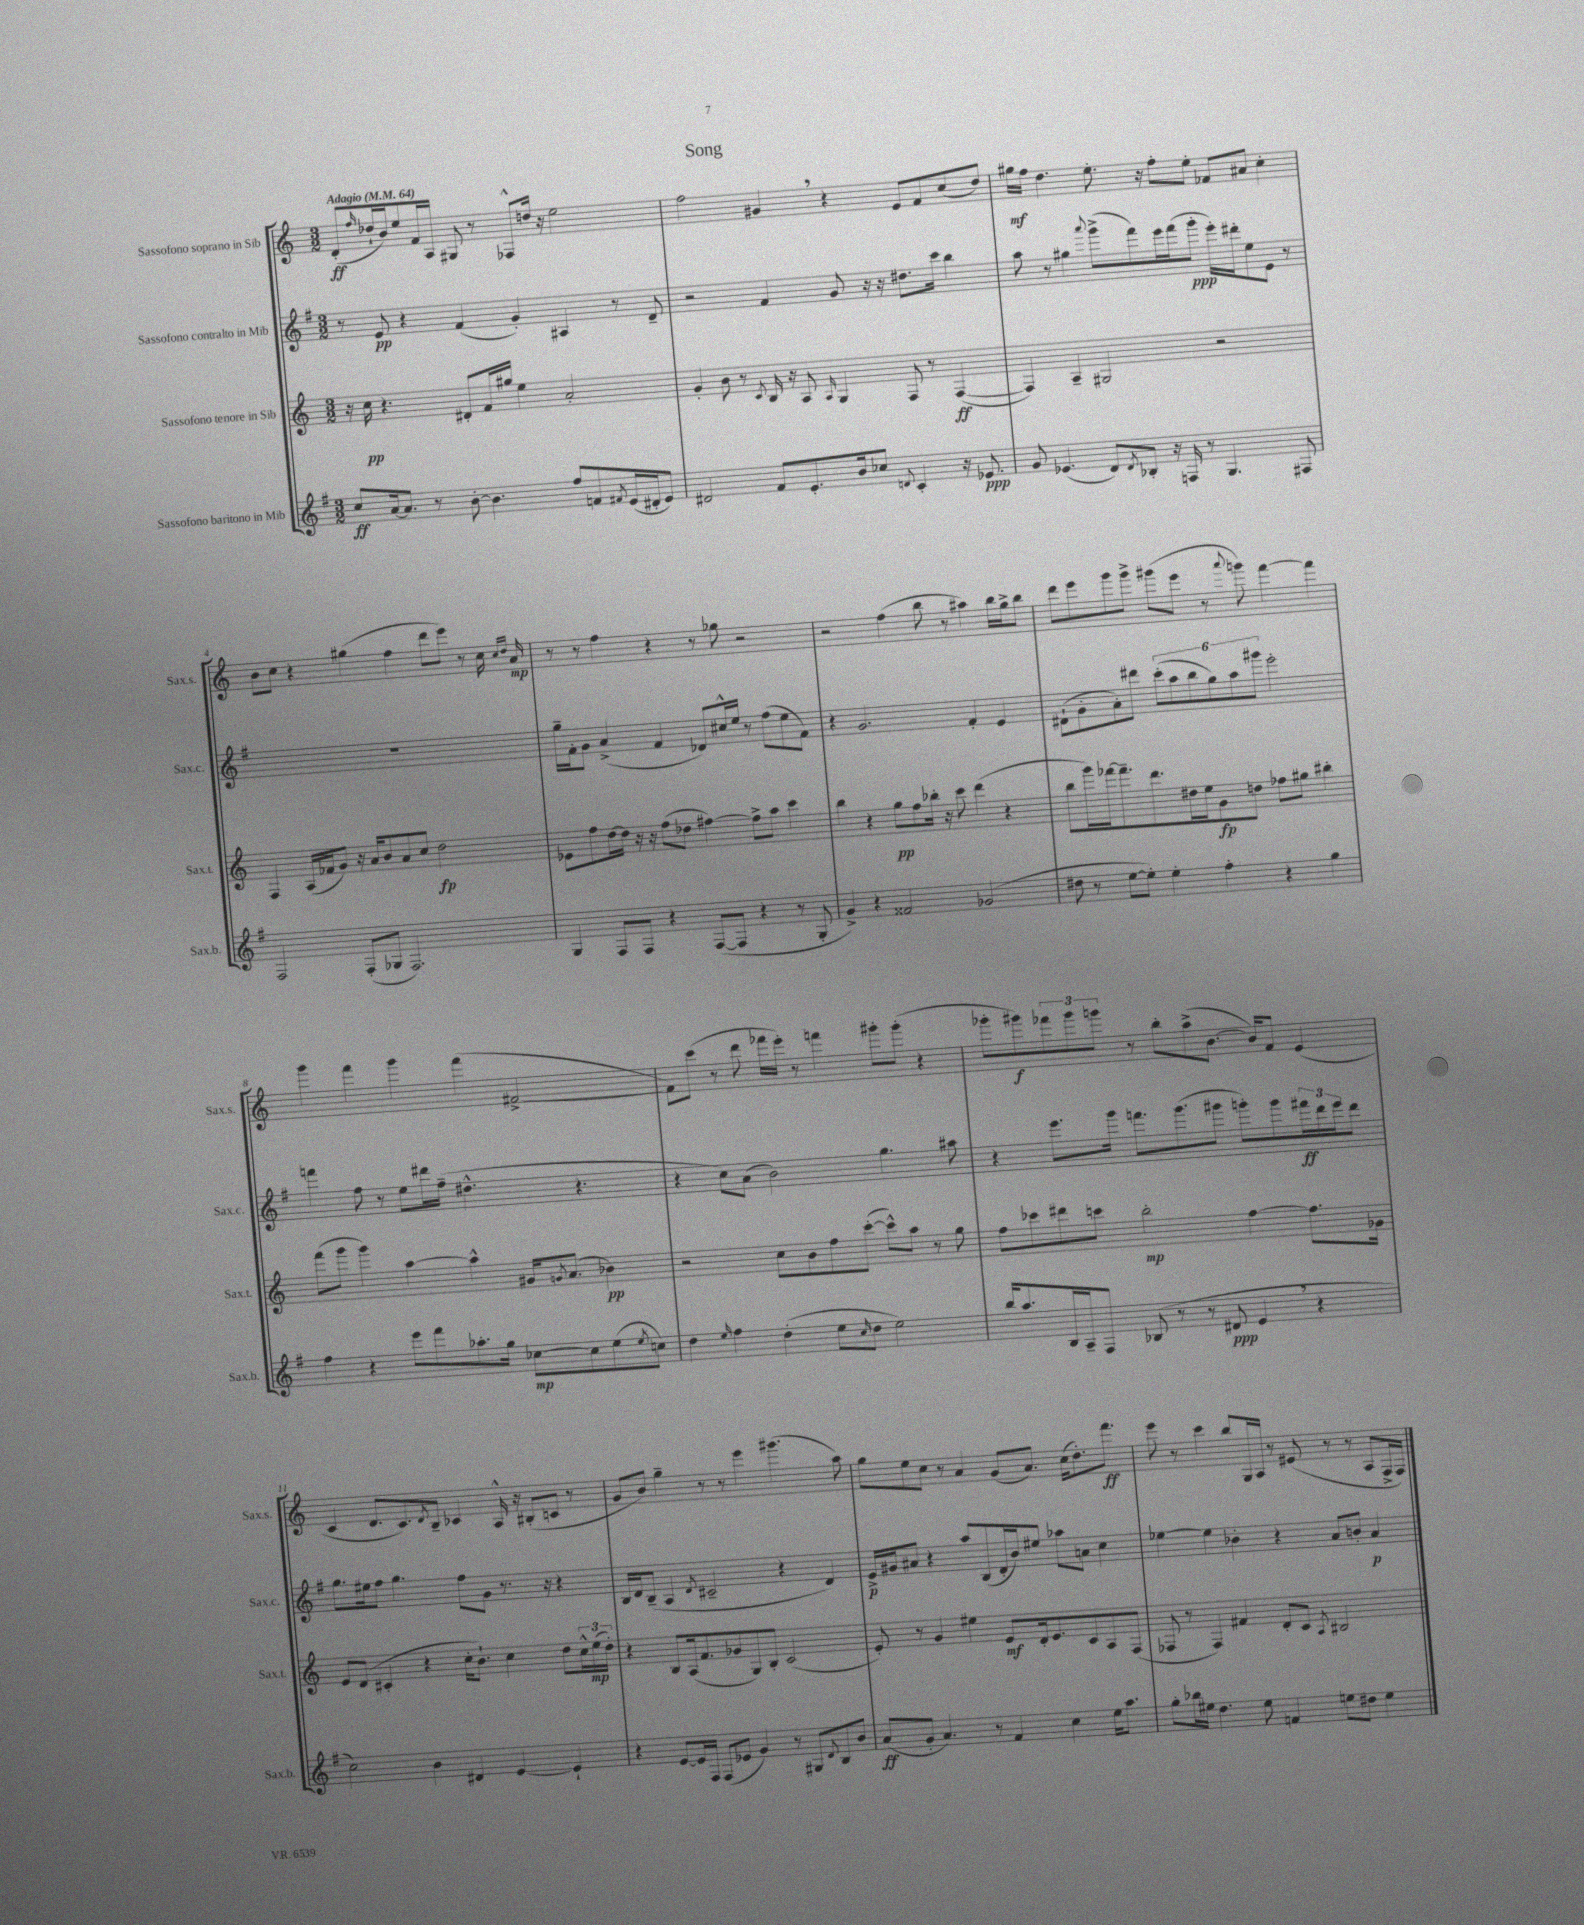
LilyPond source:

\header { title = "Song" }
<<
\new StaffGroup <<
\new Staff = "s0" \with { instrumentName = "Sassofono soprano in Sib" shortInstrumentName = "Sax.s." } {
    \clef treble \key c \major \numericTimeSignature \time 3/2 \tempo "Adagio" 4 = 64
    d'8-.\ff( \grace { f''16 } des''16-! b'16) e''8 f'16 a16 gis8 r8 fes8-^ d''16 r16 e''2 |
    f''2 gis'4 \breathe r4 e'8 f'8 c''8( d''8) |
    gis''16\mf f''16 d''4. e''8.-. r16 f''8-. e''8-. fes'8 ais'8 c''4-. |
    b'8 c''8 r4 gis''4( f''4 d'''8 e'''8) r8 c''16 \grace { c''16 d''16 } a'16\mp |
    r8 r8 f''4 r4 r8 ges''8 r2 |
    r2 f''4( b''8 r8 ais''4) b''16 g''16-> b''8 |
    d'''8 e'''8 g'''8 g'''8-> gis'''8( e'''8 r8 \appoggiatura { a'''8 } g'''8) f'''4~ f'''4 |
    g'''4 f'''4 g'''4 f'''4( fis'2~-> |
    fis'8) c'''8( r8 d'''8 fes'''16 e'''16-.) r8 f'''4 gis'''8-. gis'''8-.( r4 |
    ges'''8-. gis'''8\f) \tuplet 3/2 { fes'''8 gis'''8 g'''8 } r8 b''8-. a''8->( b'8.~ b'16) f'8 e'4( |
    c'4 d'8. c'8.) \acciaccatura { d'8 } b8-- ces'4 a16-^ r16 bis8-.( c'8 r8 |
    g'8 b'8) g''4-- r8 r8 e'''4 gis'''4.( a''8) |
    g''8 e''8 c''8 r8 a'4 g'8( a'8.) c''16( d''8.-.) f'''8.\ff |
    e'''8 r8 c'''4 b''8 g16 a16 r8 eis'8( r8 r8 a8 f16-> f16) \bar "|." |
}
\new Staff = "s1" \with { instrumentName = "Sassofono contralto in Mib" shortInstrumentName = "Sax.c." } {
    \clef treble \key g \major \numericTimeSignature \time 3/2
    r8 e'8\pp r4 fis'4( g'4-.) ais4 r8 d'8-- |
    r2 fis'4 g'8 r16 r16 dis''8. c'''16 b''4 |
    a''8 r8 gis''4 \appoggiatura { a'''8 } g'''8->( fis'''8) e'''16 fis'''16( g'''8-.\ppp e'''16-.) dis'''16-. e''8 e'8 r8 |
    R1. |
    g''16-- fis'16-. g'8 a'4->( fis'4 des'8) cis''16-^ e''16 r8 fis''8( e''8 fis'8) |
    r4 g'2. fis'4-. e'4 |
    dis'8-!( g'8-. a'8-.) dis'''8 \tuplet 6/4 { c'''8-.( a''8 b''8 g''8) a''8 gis'''8 } e'''2-. |
    f'''4 fis''8 r8 e''8 dis'''16 fis''16--( dis''4.-^ r4. |
    r4 c''8) a'8( b'2) g''4. ais''8 |
    r4 e'''8. g'''16 f'''8. g'''8.( gis'''8 g'''8-.) g'''8 \tuplet 3/2 { fis'''16\ff d'''16 e'''16 } d'''8 |
    g''8. eis''16 fis''8 g''4. fis''8 g'8 r8. r16 r4 |
    b16 d'16 b8--( a4 \acciaccatura { d'8 } cis'2-- r4 d'4) |
    e'16->\p gis'16 ais'8 r4 a''8 b8( d'16-. b'16) eis''8 aes''8 a'8 c''4 |
    ees''4~ ees''4 bes'4-. r4 a'8 b'8-. a'4\p \bar "|." |
}
\new Staff = "s2" \with { instrumentName = "Sassofono tenore in Sib" shortInstrumentName = "Sax.t." } {
    \clef treble \key c \major \numericTimeSignature \time 3/2
    r16 c''16\pp r4. dis'8-. f'16 gis''16 e''4 a'2-. |
    g'4-. b'8 r8 \acciaccatura { c'8 } b16 r16 a8 \grace { a16 } g4 f8 r8 f4~\ff( |
    f4) a4-- gis2 r2 |
    f4 a16( fes'16 g'8) r16 a'16 b'8 a'8 c''8 d''2\fp |
    ees'8 f''8 d''16~ d''16 r16 r16 f''8( des''8 fis''4~) fis''8-> a''8 c'''4 |
    b''4 r4 g''8\pp f''8 bes''16-. r16 c'''8 d'''4( r4 |
    b''8 g'''16) fes'''16~ fes'''8.-- d'''8. dis''16 e''16 g'8\fp d''8 fes''8 gis''8 bis''4-. |
    f'''8( g'''8 g'''4) a''4~ a''4-^ gis'16 \acciaccatura { g'8 } a'8.( bes'4\pp) |
    r2 c''8 b'8 f''8 c'''8~-.( c'''8-^) a''8 r8 g''8 |
    f''8 ces'''8 dis'''8 c'''8 b''2-.\mp f''4~ f''8. ges'16 |
    e'8 d'8( cis'4-. r4 c''16-. b'8.-!) c''4 d''8 \tuplet 3/2 { c''16-^ e''16\mp( d''16-.) } |
    r4 b8 a16( f'8. ges'8 g8) b8-. c'2( |
    e'8-.) r8 g'4 eis''4 e'8\mf d'16-. e'8. c'8 a8 f8( |
    fes8 r8 fes4) fis'4 d'8-. c'8 \acciaccatura { a8 } bis2 \bar "|." |
}
\new Staff = "s3" \with { instrumentName = "Sassofono baritono in Mib" shortInstrumentName = "Sax.b." } {
    \clef treble \key g \major \numericTimeSignature \time 3/2
    c''8\ff a'16~ a'8. r8 b'8~-. b'4. fis''8 f'8 \acciaccatura { fis'8 } e'16( dis'16-. e'8) |
    dis'2 fis'8 e'8.-. b'16 ces''8 \appoggiatura { d'8 } c'4-. r16 ees'8.\ppp |
    g'8 ees'4.( d'8) \acciaccatura { d'8 } bes8-. r16 f16 r8 g4. fis8 |
    fis2 fis8-.( ges8 fis2.) |
    g4 fis8 fis8 r4 fis8~( fis8 r4 r8 g8-. |
    g'4->) r4 fisis'2 ges'2( |
    dis''8 r8 e''8~ e''8-.) e''4-. fis''4-. r4 g''4 |
    fis''4 r4 e'''8 fis'''8 aes''8.-. g''16 ces''8~\mp ces''8 e''8( \acciaccatura { e''8 } c''8) |
    d''4 \grace { e''16 } fis''4 d''4-.( e''8 \grace { c''16 } d''8 e''2) |
    b''16 a''8. b16 a16-- fis8 bes8( r8 r8 dis'8\ppp e'4 \breathe r4 |
    c''2) b'4 dis'4 e'4~ e'4-! |
    r4 e'8~ e'16 fis16 fis8( ees'8 g'4) r8 gis8 \appoggiatura { d'8 } b8 b'8 |
    a'8\ff( g'8-. a'4.) r8 fis'4 c''4 e''16 a''8. |
    g''8-. bes''16 eis''16 d''4. eis''8 f'4 e''8 dis''8 e''4 \bar "|." |
}
>>
>>
